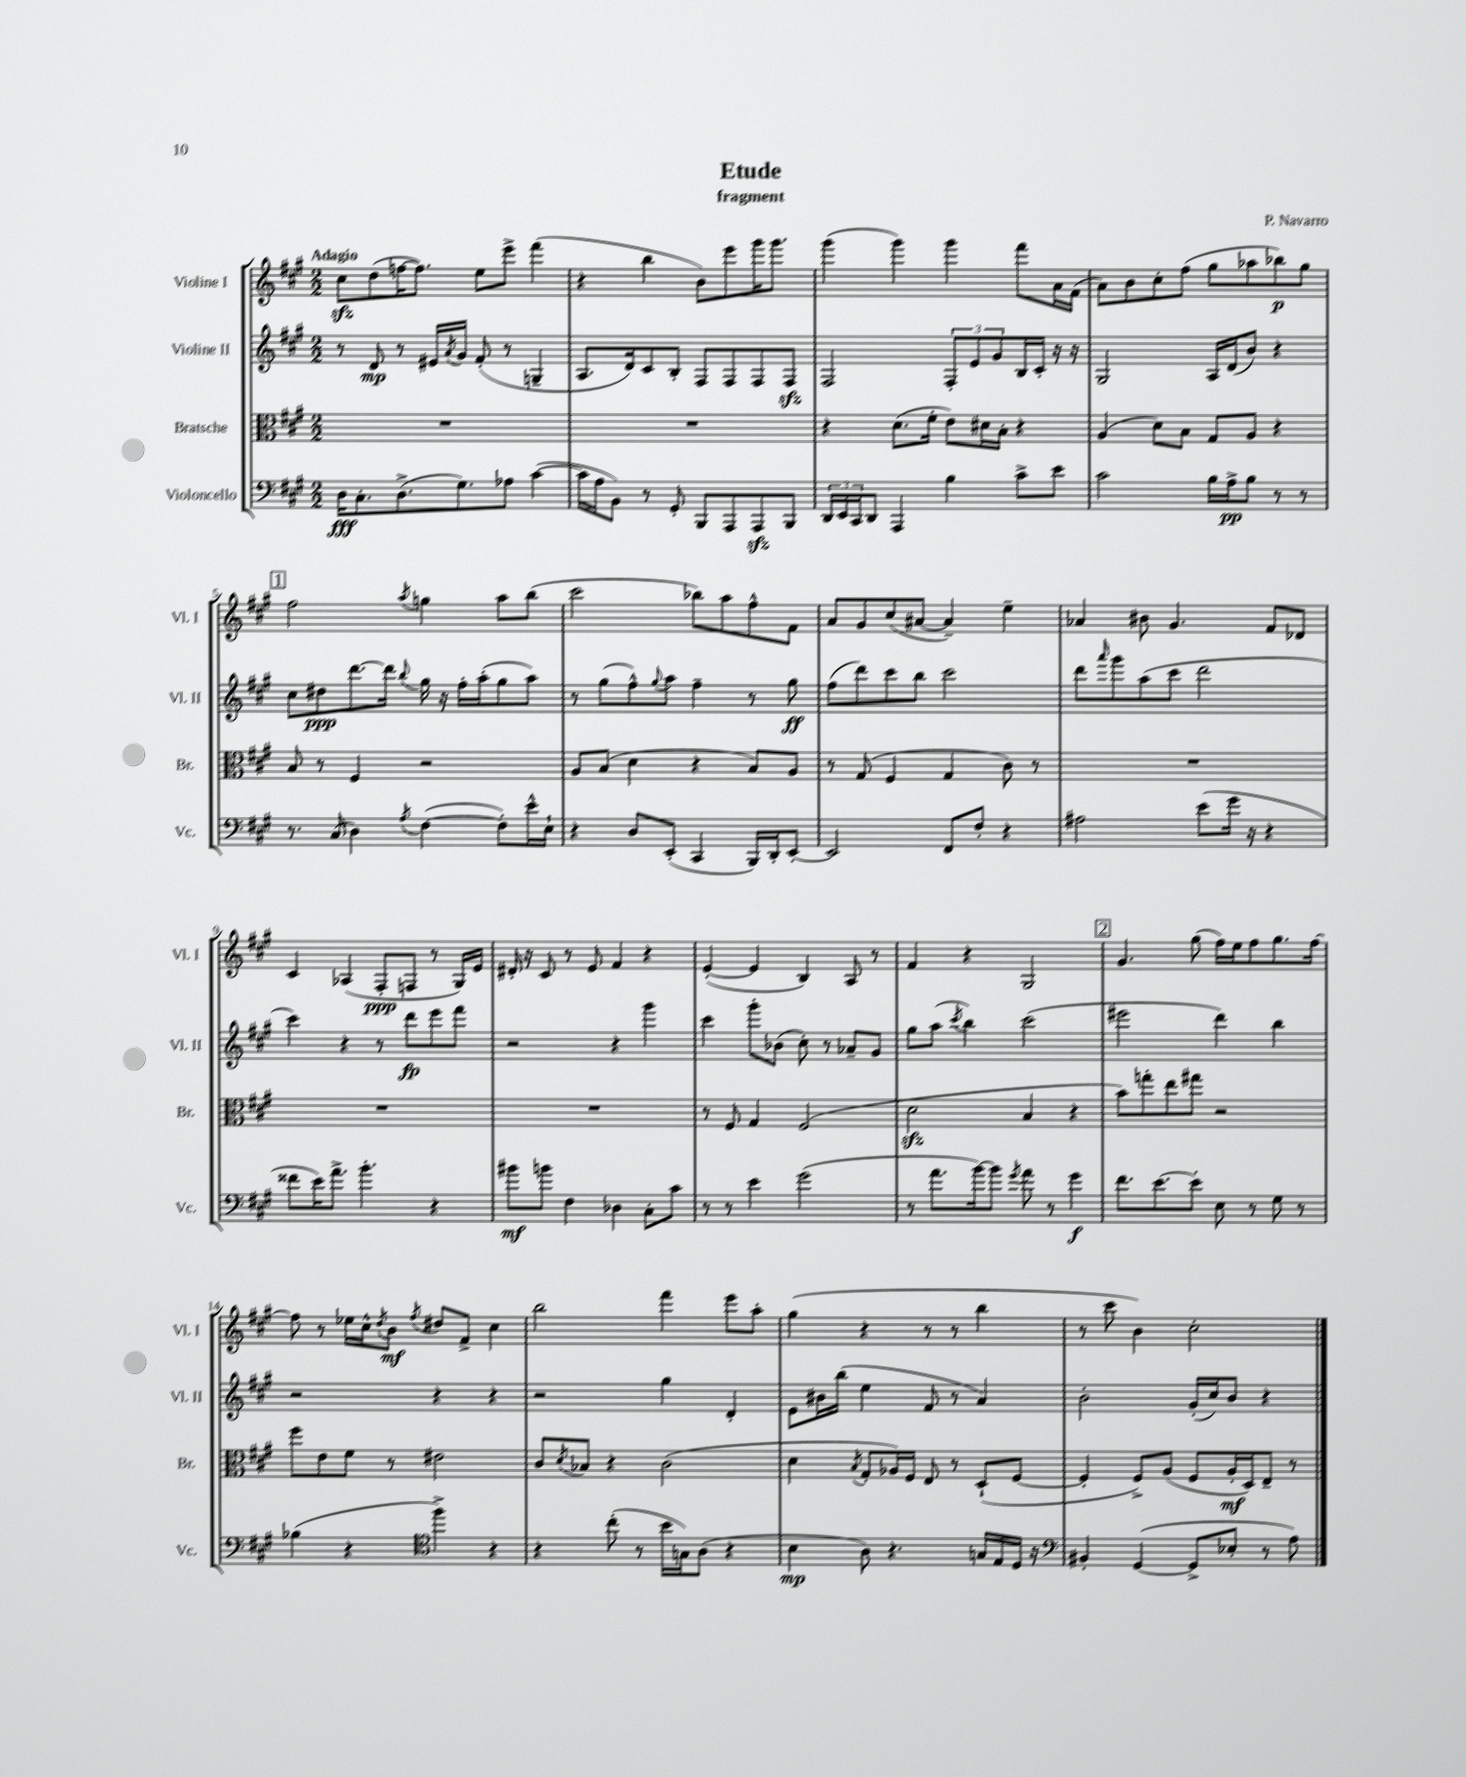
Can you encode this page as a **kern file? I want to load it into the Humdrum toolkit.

**kern	**kern	**kern	**kern
*staff4	*staff3	*staff2	*staff1
*clefF4	*clefC3	*clefG2	*clefG2
*k[f#c#g#]	*k[f#c#g#]	*k[f#c#g#]	*k[f#c#g#]
*M2/2	*M2/2	*M2/2	*M2/2
16D	1r	8r	8cc#
8.C#'	.	.	.
.	.	8d	(8dd
(8.D^	.	8r	[16ff
.	.	.	8.ff])
.	.	16e#	.
.	.	8qa	.
8.G#)	.	16g#	.
.	.	(8f#'	8ee
8A-	.	8r	8eee^
([4c#	.	4G~	(4fff#
=	=	=	=
16c#]	1r	8.A	4r
16A	.	.	.
8BB)	.	.	.
.	.	16d)	.
8r	.	8c#	4bb
8GG#'	.	8B'	.
8BBB	.	8F#	8b)
8AAA	.	8F#	8eee
8AAA	.	8F#	16ggg#
.	.	.	8.ggg#
8BBB	.	8F#	.
=	=	=	=
24DD	4r	2F#	(4ggg#
24EE	.	.	.
24CC#	.	.	.
8DD	.	.	.
4AAA	(8.d	.	4ggg#)
.	16f#'	.	.
4B	8e)	12F#'	4ggg#
.	.	12e	.
.	16d#	.	.
.	.	12g#	.
.	16B'	.	.
8c#^	4r	16B	8fff#
.	.	16c#'	.
8e	.	16r	16a
.	.	16r	(16f#
=	=	=	=
2c#	(4A	2G#	8a)
.	.	.	8b
.	8d)	.	8cc#'
.	8B	.	(8ff#
16B	8G#	16A	8gg#
16A^	.	(16d	.
8B	8A	8b)	8aa-
8r	4r	4r	8bb-)
8r	.	.	8gg#
=	=	=	=
8.r	8B	8cc#	2ff#
.	8r	8dd#	.
(16C#	.	.	.
4D)	4F#	[8.ddd	.
.	.	16ddd]	.
8qA	.	8qqbb	8qaa
([4F#	2r	16gg#	4gg
.	.	16r	.
.	.	16ff#'	.
.	.	(16aa'	.
8F#'])	.	8gg#	8aa
16e^^	.	8aa)	(8bb
16E`	.	.	.
=	=	=	=
4r	8A	8r	2ccc#
.	(8B	(8gg#	.
8D	4d	8ff#^^)	.
.	.	8qqgg#	.
(8EE'	.	8aa	.
4CC#	4r	4ff#~	8bb-)
.	.	.	8aa
16BBB)	8B)	8r	8ff#^^
16DD'	.	.	.
[8EE'	8A	8gg#	8f#
=	=	=	=
2EE]	8r	(8ff#	8a
.	(8G#	8ddd)	8g#
.	4F#	8ccc#	(8cc#
.	.	8bb	[8a#
8FF#	4G#	2ccc#	4a#~])
8F#'	.	.	.
4r	8c#)	.	4ee~
.	8r	.	.
=	=	=	=
2A#	1r	8ddd	4a-
.	.	16qqaaa	.
.	.	8ggg#	.
.	.	(8aa	8b#
.	.	8ccc#	4.g#
(8e	.	2ddd	.
16g#	.	.	.
16r	.	.	.
4r	.	.	8f#
.	.	.	8d-
=	=	=	=
8f##	1r	4ccc#)	4c#
16e)	.	.	.
8.a^	.	.	.
.	.	4r	(4A-
4.b'	.	.	.
.	.	8r	8F#'
.	.	8ddd	8F
4r	.	8eee	8r
.	.	8fff#	16G#)
.	.	.	16e
=	=	=	=
8b#	1r	2r	16d#'
.	.	.	16r
8b	.	.	8c#
4F#	.	.	8r
.	.	.	8e
4D-	.	4r	4f#
8C#'	.	4ggg#	4r
8c#	.	.	.
=	=	=	=
8r	8r	4ccc#	([4e'
8r	8F#	.	.
4e	4G#	8ggg#'	4e]
.	.	(8b-	.
(2g#	(2F#	8cc#')	4B)
.	.	8r	.
.	.	8a-~	8A
.	.	8g#	8r
=	=	=	=
8r	2d	8gg#	4f#
8.a	.	(8aa	.
.	.	8qccc#	.
.	.	4bb)	4r
[16b)	.	.	.
8b]	.	.	.
8qg#	.	.	.
8a	4B	(2ccc#	2G#
8r	.	.	.
4g#	4r	.	.
=	=	=	=
8.f#	8b)	2eee#	4.g#
.	8gg'	.	.
[8.e	.	.	.
.	8ee	.	.
8e']	8gg#	.	(8gg#
8E	2r	4ddd)	16ff#)
.	.	.	16ee
8r	.	.	8ff#
8G#	.	4bb	8.gg#
8r	.	.	.
.	.	.	[16ff#
=	=	=	=
(4B-	8ff#	2r	8ff#]
.	8e	.	8r
4r	8f#	.	16ee-
.	.	.	16cc#^^
.	.	.	8qdd
.	8r	.	8b
*clefC4	*	*	*
.	.	.	8qff#
4ff#^)	2e#	4r	8dd#
.	.	.	8f#^
4r	.	4r	4cc#
=	=	=	=
4r	8c#	2r	2bb
.	8qd	.	.
.	8B-	.	.
(8cc#'	4r	.	.
8r	.	.	.
16b	(2c#	4gg#	4fff#
16G)	.	.	.
(8A	.	.	.
4r	.	4d'	8eee
.	.	.	8aa'
=	=	=	=
4B	4d	8e	(4gg#
.	.	16b#	.
.	.	(16bb	.
.	8qB	.	.
8A)	8G#'	4ee	4r
4.r	16A-)	.	.
.	16F#	.	.
.	8E	8f#	8r
.	8r	8r	8r
16G	(8D`	4a)	4bb
16E	.	.	.
16D	[8F#	.	.
16r	.	.	.
=	=	=	=
*clefF4	*	*	*
4BB#'	4F#']	2b'	8r
.	.	.	8ccc#
([4GG#	8F#^)	.	4b)
.	(8A	.	.
8GG#^]	8F#	(16g#'	2cc#'
.	.	16cc#)	.
8E-'	16A'	8b	.
.	16D)	.	.
8r	8E~	4r	.
8A)	8r	.	.
==	==	==	==
*-	*-	*-	*-
